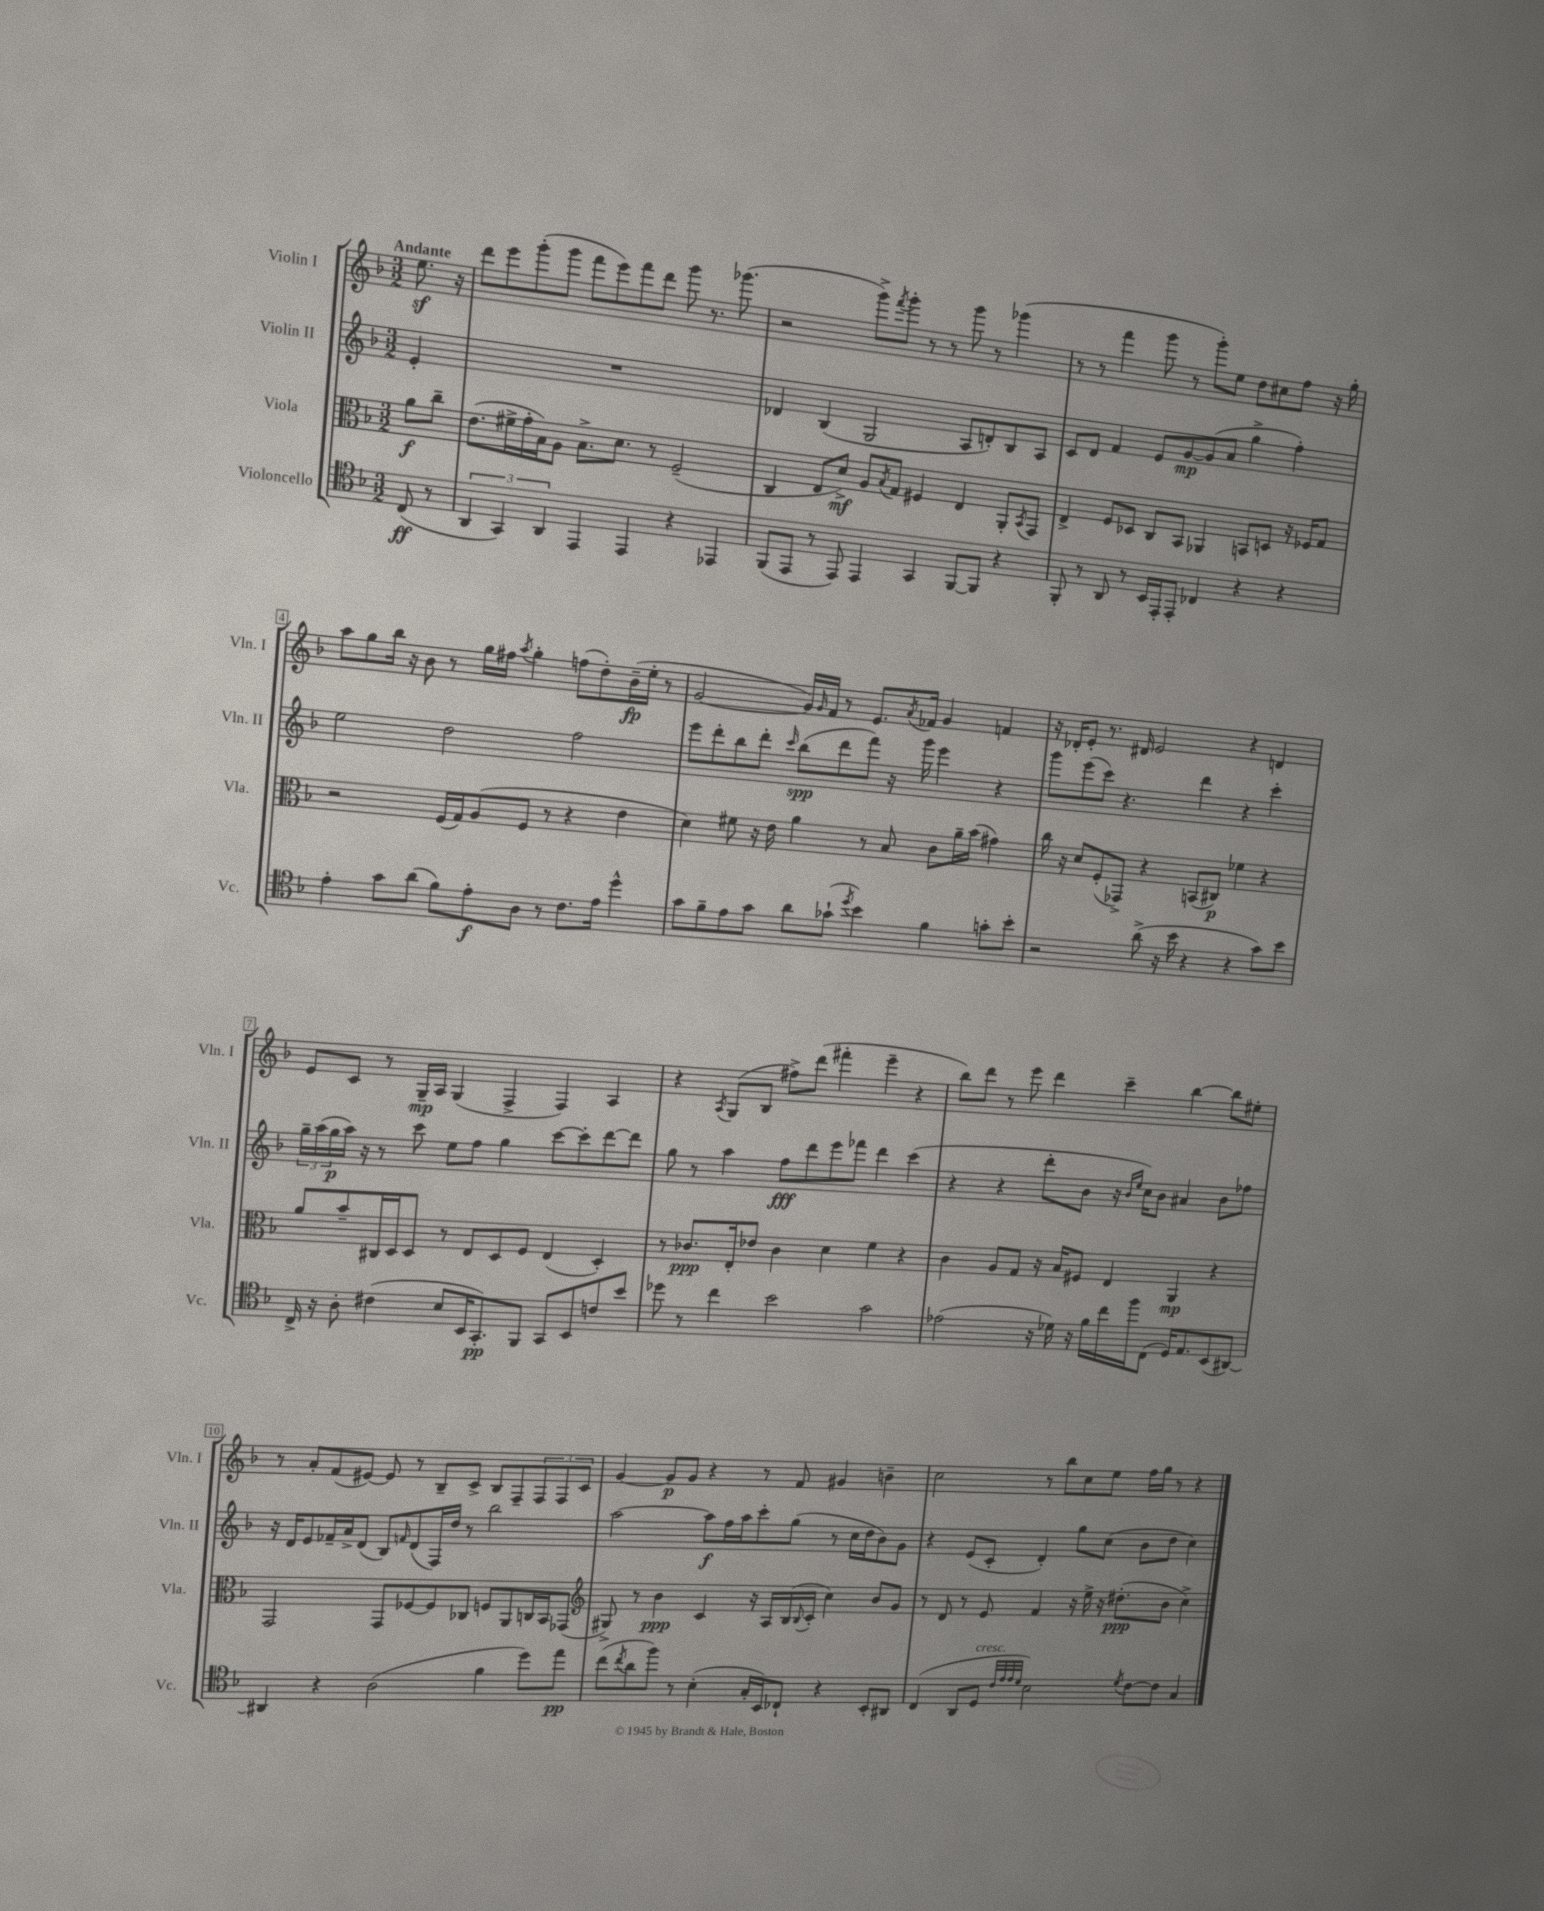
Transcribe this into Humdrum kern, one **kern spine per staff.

**kern	**kern	**kern	**kern
*staff4	*staff3	*staff2	*staff1
*clefC4	*clefC3	*clefG2	*clefG2
*k[b-]	*k[b-]	*k[b-]	*k[b-]
*M3/2	*M3/2	*M3/2	*M3/2
(8C	8a	4e'	8.ee
8r	8cc~	.	.
.	.	.	16r
=	=	=	=
6AA	(8.e	1.r	8ddd
.	.	.	8eee
6GG)	.	.	.
.	16f#^	.	.
.	16g'	.	(8ggg'
.	16B-)	.	.
6AA	.	.	.
.	8A	.	8ggg
4EE	8.B-^	.	8fff
.	.	.	8eee)
.	8.d	.	.
4EE	.	.	8fff
.	8r	.	8ddd
4r	(2F~	.	8ggg
.	.	.	8.r
4EE-	.	.	.
.	.	.	(8.ggg-
=	=	=	=
(8FF	4C	4d-	2r
8EE	.	.	.
8r	8E	(4B-	.
8EE)	8d^)	.	.
4EE	8A	2G	8ggg^)
.	8qB-	.	8qfff
.	8G	.	8ggg'
4GG	4F#	.	8r
.	.	.	8r
[8FF	4E	8A	8ggg
8FF]	.	8d')	8r
4r	8AA'	8B-	(4ggg-
.	8qBB-	.	.
.	8GG	8A	.
=	=	=	=
8FF'	4E^	8c	8r
8r	.	8d	8r
8AA	8F	4f	4fff
8r	8D-	.	.
16BB-	8C	8e	8ggg
16EE'	.	.	.
8EE'	8BB-	[8g	8r
4C-	4AA-	(8g]	8ggg')
.	.	8a	8ee
4r	8BB	4gg^	8dd
.	8D	.	8cc#
4r	16r	4ff')	8ff
.	16F-	.	.
.	8G	.	16r
.	.	.	16gg'
=	=	=	=
4e'	2r	2ee	8aa
.	.	.	8gg
8g	.	.	16bb-
.	.	.	16r
(8a	.	.	8b-
8f)	(16F	2dd	8r
.	16G)	.	.
8e'	(8A	.	16gg
.	.	.	16ff#
.	.	.	8qaa
8A	8F	.	4gg'
8r	8r	.	.
8.c	4r	2ff	(8ff
.	.	.	8dd')
16e	.	.	.
4dd^^	4e	.	(16b-~
.	.	.	16ee'
.	.	.	8r
=	=	=	=
8g	4d)	8eee	[2g
8f~	.	8ddd'	.
8e	8f#	8bb-	.
8g	16r	8ddd'	.
.	16e	.	.
.	.	16qqccc	.
8a	4a	(8bb-	16g])
.	.	.	16qqg
.	.	.	16f
(8g-`	.	8ddd	8r
8qdd	.	.	.
4b-)	8r	8fff)	8.e
.	8B-	16r	.
.	.	.	8qa
.	.	16ggg	16f-
4f	8c	4eee	4g
.	16a~	.	.
.	(16b-	.	.
8g'	4g#)	4r	4f
8b-'	.	.	.
=	=	=	=
2r	16cc	8ggg	16r
.	16r	.	16d-'
.	8d	(8eee	8e'
.	(8F'	8ccc)	8.r
.	8GG-^)	4.r	.
.	.	.	16d#
(8a^	4r	.	2e
16r	.	.	.
16b-	.	.	.
4r	(8BB	4ddd	.
.	8C#)	.	.
4r	4f-	4r	4r
8g)	4r	4ccc'	4d
8b-	.	.	.
=	=	=	=
16C^	8a	24gg~	8e
.	.	(24aa	.
16r	.	.	.
.	.	24gg	.
8A'	8b-~	16aa)	8c
.	.	16r	.
(4c#	16C#	8r	8r
.	16D	.	.
.	8D	8ccc	16G~
.	.	.	16A
8B-	8r	8ee	(4G
16BB-	8E	8ff	.
8.GG')	.	.	.
.	8D	4gg	4F^
8FF	8F	.	.
8GG	(4E	[8ccc	4F)
8BB-	.	8ccc']	.
8c	4D')	[8ddd	4A
8b-	.	8ddd]	.
=	=	=	=
8dd-	8r	8gg	4r
8r	8.c-	8r	.
.	.	.	8qA
4cc	.	4aa	(8G
.	16E'	.	.
.	8e-	.	8B-
2b-	4c-	8ff	8ff#^)
.	.	8ddd	(8ddd
.	4d	8eee	4fff#'
.	.	8fff-	.
2g	4f	4ddd	4eee~
.	4r	(4ccc	4r
=	=	=	=
(2e-	4c	4r	8bb-)
.	.	.	8ddd
.	8A	4r	8r
.	8G	.	8eee
16r	16r	8ddd'	4ddd
16d-)	16B-	.	.
16r	8F#	8b-	.
16f	.	.	.
16cc	4E	16r	4ccc~
.	.	16qqb-	.
.	.	16qqee	.
16ff	.	16cc)	.
(8C	.	8b-	.
16D)	4AA	4a#	[4bb-
8.E	.	.	.
(8BB-	4r	8b-	8bb-]
[8AA#)	.	8ff-	8ee#'
=	=	=	=
4AA#]	2GG	16r	8r
.	.	16d	.
.	.	8e	8a'
4r	.	16f-~	(8f
.	.	16a^	.
.	.	(8d	[8e#)
(2A	8GG	8B-)	8e#]
.	.	16qqf	.
.	[8F-	(8d	8r
.	8F-]	16F)	8B-~
.	.	16dd	.
.	8C-	8r	8c^
4f	8F	2bb-	8B-
.	8AA	.	8F~
8dd)	16C	.	12F
.	16BB-	.	.
.	.	.	12F
8ee	(8GG-	.	.
.	.	.	12c
=	=	=	=
*	*clefG2	*	*
(8cc	8G#^)	[2aa	[4g
8qcc	.	.	.
8a	8r	.	.
8ff)	4b-	.	8g]
8r	.	.	8g
(4B-'	4c	8aa]	4r
.	.	16ff	.
.	.	16aa	.
16G'	16r	8ccc'	8r
16BB-)	16A	.	.
8C-`	(16B-	(8gg	8f
.	8qqB-	.	.
.	16c'	.	.
4r	4cc)	8r	4g#
.	.	16cc	.
.	.	16dd	.
8BB-'	8b-	8b-)	4b~
8AA#	8g	8g	.
=	=	=	=
(4C	8r	4r	2cc
.	8d	.	.
8AA	8r	(8e	.
8D	8e	8c'	.
32qqc	.	.	.
32qqe	.	.	.
32qqe	.	.	.
32qqd	.	.	.
2B-)	4f	4d')	8r
.	.	.	8bb-
.	16r	8gg	8cc
.	16ee^	.	.
.	16r	(8cc	8ee
.	(8.dd#'	.	.
8qd	.	.	.
[8c	.	8b-	16ff
.	.	.	16gg
8c]	8b-	8dd	8r
4G	4cc^)	4cc)	4r
==	==	==	==
*-	*-	*-	*-
